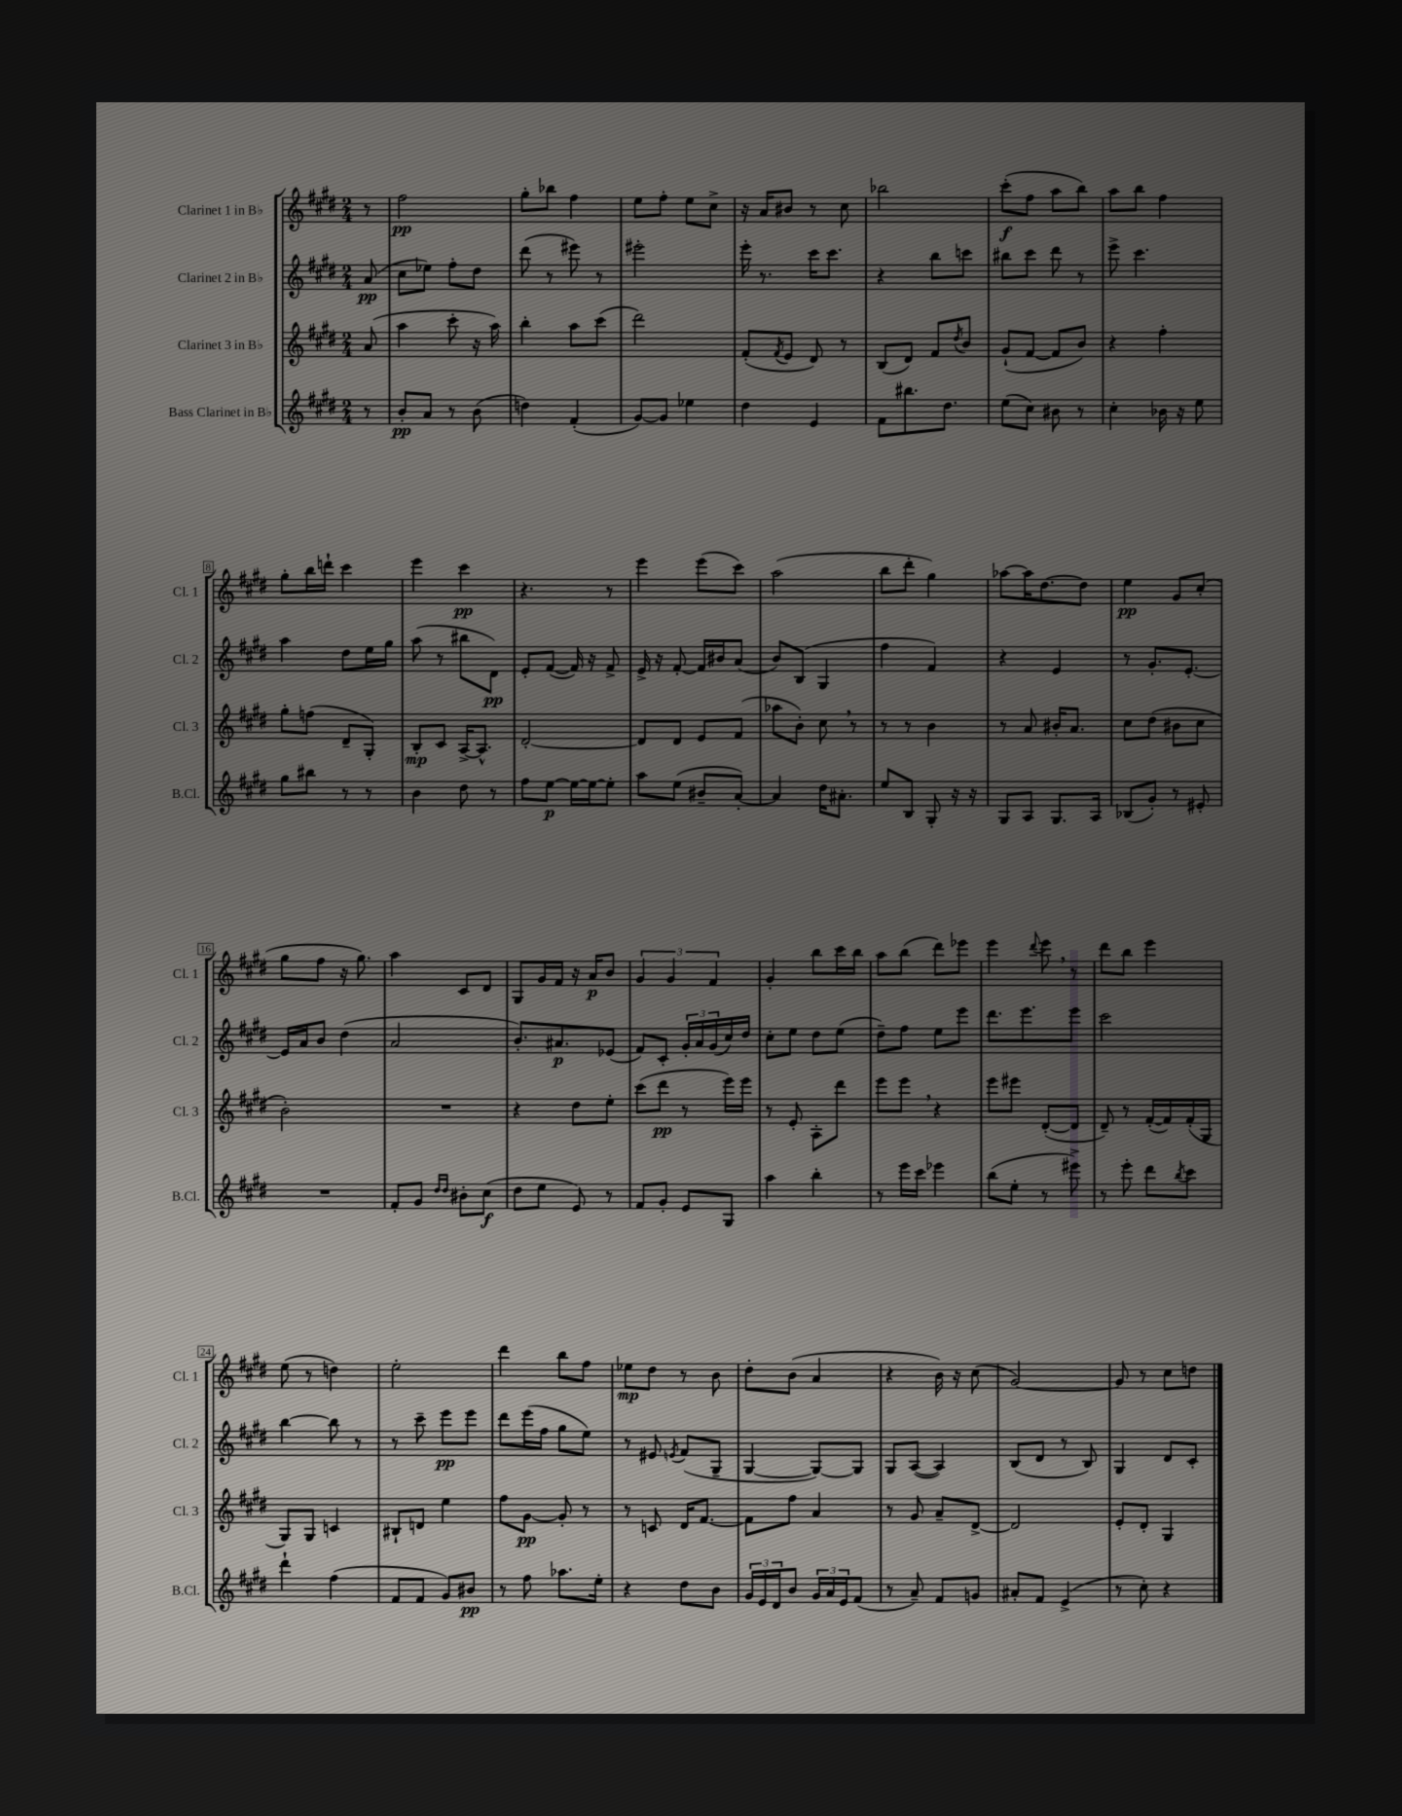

**kern	**dynam	**kern	**dynam	**kern	**dynam	**kern	**dynam
*part4	*part4	*part3	*part3	*part2	*part2	*part1	*part1
*staff4	*staff4	*staff3	*staff3	*staff2	*staff2	*staff1	*staff1
*I"Bass Clarinet in B♭	*	*I"Clarinet 3 in B♭	*	*I"Clarinet 2 in B♭	*	*I"Clarinet 1 in B♭	*
*I'B.Cl.	*	*I'Cl. 3	*	*I'Cl. 2	*	*I'Cl. 1	*
*clefG2	*	*clefG2	*	*clefG2	*	*clefG2	*
*k[f#c#g#d#]	*	*k[f#c#g#d#]	*	*k[f#c#g#d#]	*	*k[f#c#g#d#]	*
*M2/4	*	*M2/4	*	*M2/4	*	*M2/4	*
=	=	=	=	=	=	=	=
8r	.	(8a/	.	(8a/	pp	8r	.
=1	=1	=1	=1	=1	=1	=1	=1
8b'/L	pp	4aa\	.	8cc#\L	.	2ff#\	pp
8a/J	.	.	.	8ee-X\J)	.	.	.
8r	.	8ccc#'\	.	8ff#'\L	.	.	.
(8b\	.	16r	.	8dd#\J	.	.	.
.	.	16aa\)	.	.	.	.	.
=2	=2	=2	=2	=2	=2	=2	=2
4ddn\)	.	4bb'\	.	(8ddd#\	.	8gg#'\L	.
.	.	.	.	8r	.	8bb-X\J	.
(4f#'/	.	8aa\L	.	8eee#X\)	.	4ff#\	.
.	.	(8ccc#\J	.	8r	.	.	.
=3	=3	=3	=3	=3	=3	=3	=3
[8g#/L)	.	2ddd#\)	.	2eee#X'\	.	8ee\L	.
8g#/J]	.	.	.	.	.	8ff#'\J	.
4ee-X\	.	.	.	.	.	8ee\L	.
.	.	.	.	.	.	8cc#^\J	.
=4	=4	=4	=4	=4	=4	=4	=4
4dd#\	.	(8f#'/L	.	16eee'\	.	16r	.
.	.	.	.	8.r	.	16a/KL	.
.	.	8qf#/	.	.	.	.	.
.	.	8e/J	.	.	.	8b#X/J	.
4e/	.	8d#/)	.	16ccc#\KL	.	8r	.
.	.	.	.	8.ccc#\J	.	.	.
.	.	8r	.	.	.	8cc#\	.
=5	=5	=5	=5	=5	=5	=5	=5
8f#\L	.	(8B/L	.	4r	.	2bb-X\	.
8.bb#X\	.	8d#/J)	.	.	.	.	.
.	.	8f#/L	.	8bb\L	.	.	.
8.dd#\J	.	.	.	.	.	.	.
.	.	8qdd#/	.	.	.	.	.
.	.	8b/J	.	8cccn\J	.	.	.
=6	=6	=6	=6	=6	=6	=6	=6
(8ee\L	.	(8g#`/L	.	8bb#X\L	.	(8ccc#'\L	f
8cc#\J)	.	[8f#/J	.	8ccc#\J	.	8ff#\J	.
8b#X\	.	8f#/L]	.	8ddd#\	.	8aa\L	.
8r	.	8b/J)	.	8r	.	8bb\J)	.
=7	=7	=7	=7	=7	=7	=7	=7
4cc#'\	.	4r	.	8eee^\	.	8aa\L	.
.	.	.	.	4.ccc#\	.	8bb\J	.
16b-X\	.	4ff#'\	.	.	.	4ff#\	.
16r	.	.	.	.	.	.	.
8ee\	.	.	.	.	.	.	.
!!LO:LB:g=z
=8	=8	=8	=8	=8	=8	=8	=8
8gg#\L	.	8gg#'\L	.	4aa\	.	8gg#'\L	.
8bb#X\J	.	(8ffn\J	.	.	.	16bb\L	.
.	.	.	.	.	.	16dddn`\JJ	.
8r	.	8d#~/L	.	8dd#\L	.	4ccc#\	.
8r	.	8G#'/J)	.	16ee\L	.	.	.
.	.	.	.	16gg#\JJ	.	.	.
=9	=9	=9	=9	=9	=9	=9	=9
4b\	.	8B'/L	mp	(8aa\	.	4eee\	.
.	.	8c#/J	.	8r	.	.	.
8dd#\	.	[16A^/KL	.	8bb#X\L	.	4ccc#\	pp
.	.	8.A^^/J]	.	.	.	.	.
8r	.	.	.	8d#\J)	pp	.	.
=10	=10	=10	=10	=10	=10	=10	=10
8ff#\L	.	[2d#'/	.	8e'/L	.	4.r	.
[8ee\J	p	.	.	([8f#/J	.	.	.
16ee\LL_	.	.	.	16f#/])	.	.	.
16ee\J_	.	.	.	16r	.	.	.
8ee'\J]	.	.	.	8f#^/	.	8r	.
=11	=11	=11	=11	=11	=11	=11	=11
8aa\L	.	8d#/L]	.	16e^/	.	4eee\	.
.	.	.	.	16r	.	.	.
(8ee\J	.	8d#/J	.	[8f#'/	.	.	.
8b#X~/L	.	8e/L	.	16f#/LL]	.	(8eee\L	.
.	.	.	.	16b#X/J	.	.	.
[8a'/J)	.	(8f#/J	.	(8a/J	.	8ccc#\J)	.
=12	=12	=12	=12	=12	=12	=12	=12
4a/]	.	8aa-X\L	.	8b/L)	.	(2aa\	.
.	.	8b'\J)	.	(8B/J	.	.	.
16dd#\KL	.	8cc#,\	.	4G#/	.	.	.
8.a#X'\J	.	.	.	.	.	.	.
.	.	8r	.	.	.	.	.
=13	=13	=13	=13	=13	=13	=13	=13
8ee/L	.	8r	.	4ff#\	.	8bb\L	.
8B/J	.	8r	.	.	.	8ddd#'\J	.
8G#'/	.	4b\	.	4f#/)	.	4gg#\)	.
16r	.	.	.	.	.	.	.
16r	.	.	.	.	.	.	.
=14	=14	=14	=14	=14	=14	=14	=14
8G#/L	.	8r	.	4r	.	[8aa-X\L	.
8A/J	.	8a/	.	.	.	16aa-\K]	.
.	.	.	.	.	.	[8.dd#\	.
8.G#/L	.	16b#X'/KL	.	4e/	.	.	.
.	.	8.a/J	.	.	.	.	.
.	.	.	.	.	.	8dd#\J]	.
16A/Jk	.	.	.	.	.	.	.
=15	=15	=15	=15	=15	=15	=15	=15
(8B-X/L	.	8cc#\L	.	8r	.	4ee\	pp
8g#'/J)	.	(8dd#\J	.	8.g#'/L	.	.	.
8r	.	8b#X\L	.	.	.	8g#/L	.
.	.	.	.	[8.e'/J	.	.	.
8e#X'/	.	8cc#\J	.	.	.	(8cc#'/J	.
!!LO:LB:g=z
=16	=16	=16	=16	=16	=16	=16	=16
2r	.	2b'\)	.	16e/LL]	.	8gg#\L	.
.	.	.	.	16a/J	.	.	.
.	.	.	.	8b/J	.	8ff#\J	.
.	.	.	.	(4dd#\	.	16r	.
.	.	.	.	.	.	8.gg#\)	.
=17	=17	=17	=17	=17	=17	=17	=17
8f#'/L	.	2r	.	2a/	.	4aa\	.
8g#/J	.	.	.	.	.	.	.
16qqdd#/LL	.	.	.	.	.	.	.
16qqdd#/JJ	.	.	.	.	.	.	.
8b#X'\L	.	.	.	.	.	8c#/L	.
(8cc#\J	f	.	.	.	.	8d#/J	.
=18	=18	=18	=18	=18	=18	=18	=18
8dd#\L	.	4r	.	8.b'/L)	.	8G#/L	.
8ee\J	.	.	.	.	.	16g#/L	.
.	.	.	.	8.a#X/	p	16f#/JJ	.
8e/)	.	8dd#\L	.	.	.	16r	.
.	.	.	.	.	.	16a/KL	p
8r	.	8ee'\J	.	(8e-X/J	.	8b/J	.
=19	=19	=19	=19	=19	=19	=19	=19
8f#/L	.	(8ccc#\L	.	8f#/L)	.	6g#/	.
8g#'/J	.	8ddd#\J	pp	8c#'/J	.	.	.
.	.	.	.	.	.	6g#/	.
8e/L	.	8r	.	24g#'/LL	.	.	.
.	.	.	.	24a/	.	.	.
.	.	.	.	(24g#/	.	6f#/	.
8G#/J	.	16eee\LL)	.	16cc#/)	.	.	.
.	.	16eee\JJ	.	16dd#/JJ	.	.	.
=20	=20	=20	=20	=20	=20	=20	=20
4aa\	.	8r	.	8cc#'\L	.	4g#'/	.
.	.	8e'/	.	8ee\J	.	.	.
4bb'\	.	8A'\L	.	8dd#\L	.	8bb\L	.
.	.	8ddd#\J	.	(8ee\J	.	16ccc#\L	.
.	.	.	.	.	.	16bb\JJ	.
=21	=21	=21	=21	=21	=21	=21	=21
8r	.	8eee\L	.	8dd#~\L)	.	8aa\L	.
16eee\LL	.	8eee,\J	.	8ff#\J	.	(8bb\J	.
16ccc#\JJ	.	.	.	.	.	.	.
4eee-X\	.	4r	.	8ee\L	.	8ddd#\L)	.
.	.	.	.	8eee\J	.	8eee-X\J	.
=22	=22	=22	=22	=22	=22	=22	=22
(8bb\L	.	8eee\L	.	8.ddd#\L	.	4eee\	.
8ee'\J	.	8eee#X\J	.	.	.	.	.
.	.	.	.	8.eee\	.	.	.
.	.	.	.	.	.	8qqddd#/	.
8r	.	([8d#'/L	.	.	.	8eee,\	.
8eee#X^\)	.	8d#/J]	.	8eee\J	.	8r	.
=23	=23	=23	=23	=23	=23	=23	=23
8r	.	8d#~/)	.	2ccc#\	.	8ddd#\L	.
8eee'\	.	8r	.	.	.	8bb\J	.
8ddd#\L	.	([16f#'/LL	.	.	.	4eee\	.
.	.	16f#/])	.	.	.	.	.
8qbb/	.	.	.	.	.	.	.
8ccc#\J	.	(16f#'/	.	.	.	.	.
.	.	16G#/JJ	.	.	.	.	.
!!LO:LB:g=z
=24	=24	=24	=24	=24	=24	=24	=24
4ddd#`\	.	8G#/L)	.	[4bb\	.	(8ee\	.
.	.	8G#/J	.	.	.	8r	.
(4ff#\	.	4cn/	.	8bb\]	.	4ddn\)	.
.	.	.	.	8r	.	.	.
=25	=25	=25	=25	=25	=25	=25	=25
8f#/L	.	8B#X`/L	.	8r	.	2ee'\	.
8f#/J	.	8dn/J	.	8ccc#~\	.	.	.
8g#/L)	.	4ee\	.	8eee\L	pp	.	.
8b#X/J	pp	.	.	8eee\J	.	.	.
=26	=26	=26	=26	=26	=26	=26	=26
8r	.	8ff#\L	.	8ddd#\L	.	4ddd#\	.
8ff#\	.	[8g#\J	pp	(16eee\L	.	.	.
.	.	.	.	16ff#\JJ	.	.	.
8.aa-X\L	.	8g#'/]	.	8gg#\L	.	8bb\L	.
.	.	8r	.	8ee\J)	.	8ff#\J	.
16ee'\Jk	.	.	.	.	.	.	.
=27	=27	=27	=27	=27	=27	=27	=27
4r	.	8r	.	8r	.	8ee-X\L	mp
.	.	8cn/	.	8e#X/	.	8dd#\J	.
.	.	.	.	8qen/	.	.	.
8dd#\L	.	16d#/KL	.	(8f#/L	.	8r	.
.	.	[8.f#/J	.	.	.	.	.
8b\J	.	.	.	8G#~/J	.	8b\	.
=28	=28	=28	=28	=28	=28	=28	=28
24g#/LL	.	8f#\L]	.	[4G#/	.	8dd#'\L	.
24e/	.	.	.	.	.	.	.
24d#/J	.	.	.	.	.	.	.
8b/J	.	8ff#\J	.	.	.	(8b\J	.
24g#/LL	.	4a/	.	8G#/L_)	.	4a/	.
24a/	.	.	.	.	.	.	.
24e/J	.	.	.	.	.	.	.
(8f#/J	.	.	.	8G#/J]	.	.	.
=29	=29	=29	=29	=29	=29	=29	=29
8r	.	8r	.	8G#/L	.	4r	.
8a~/)	.	8g#/	.	([8A/J	.	.	.
8f#/L	.	8a~/L	.	4A/])	.	16b\)	.
.	.	.	.	.	.	16r	.
8gn/J	.	[8d#^/J	.	.	.	(8cc#\	.
=30	=30	=30	=30	=30	=30	=30	=30
8a#X'/L	.	2d#/]	.	(8B/L	.	[2g#/)	.
8f#/J	.	.	.	8d#/J	.	.	.
(4e^/	.	.	.	8r	.	.	.
.	.	.	.	8B/)	.	.	.
=31	=31	=31	=31	=31	=31	=31	=31
8r	.	8e'/L	.	4G#/	.	8g#/]	.
8cc#'\)	.	8d#'/J	.	.	.	8r	.
4r	.	4G#/	.	8d#/L	.	8cc#\L	.
.	.	.	.	8c#'/J	.	8ddn\J	.
==	==	==	==	==	==	==	==
*-	*-	*-	*-	*-	*-	*-	*-
